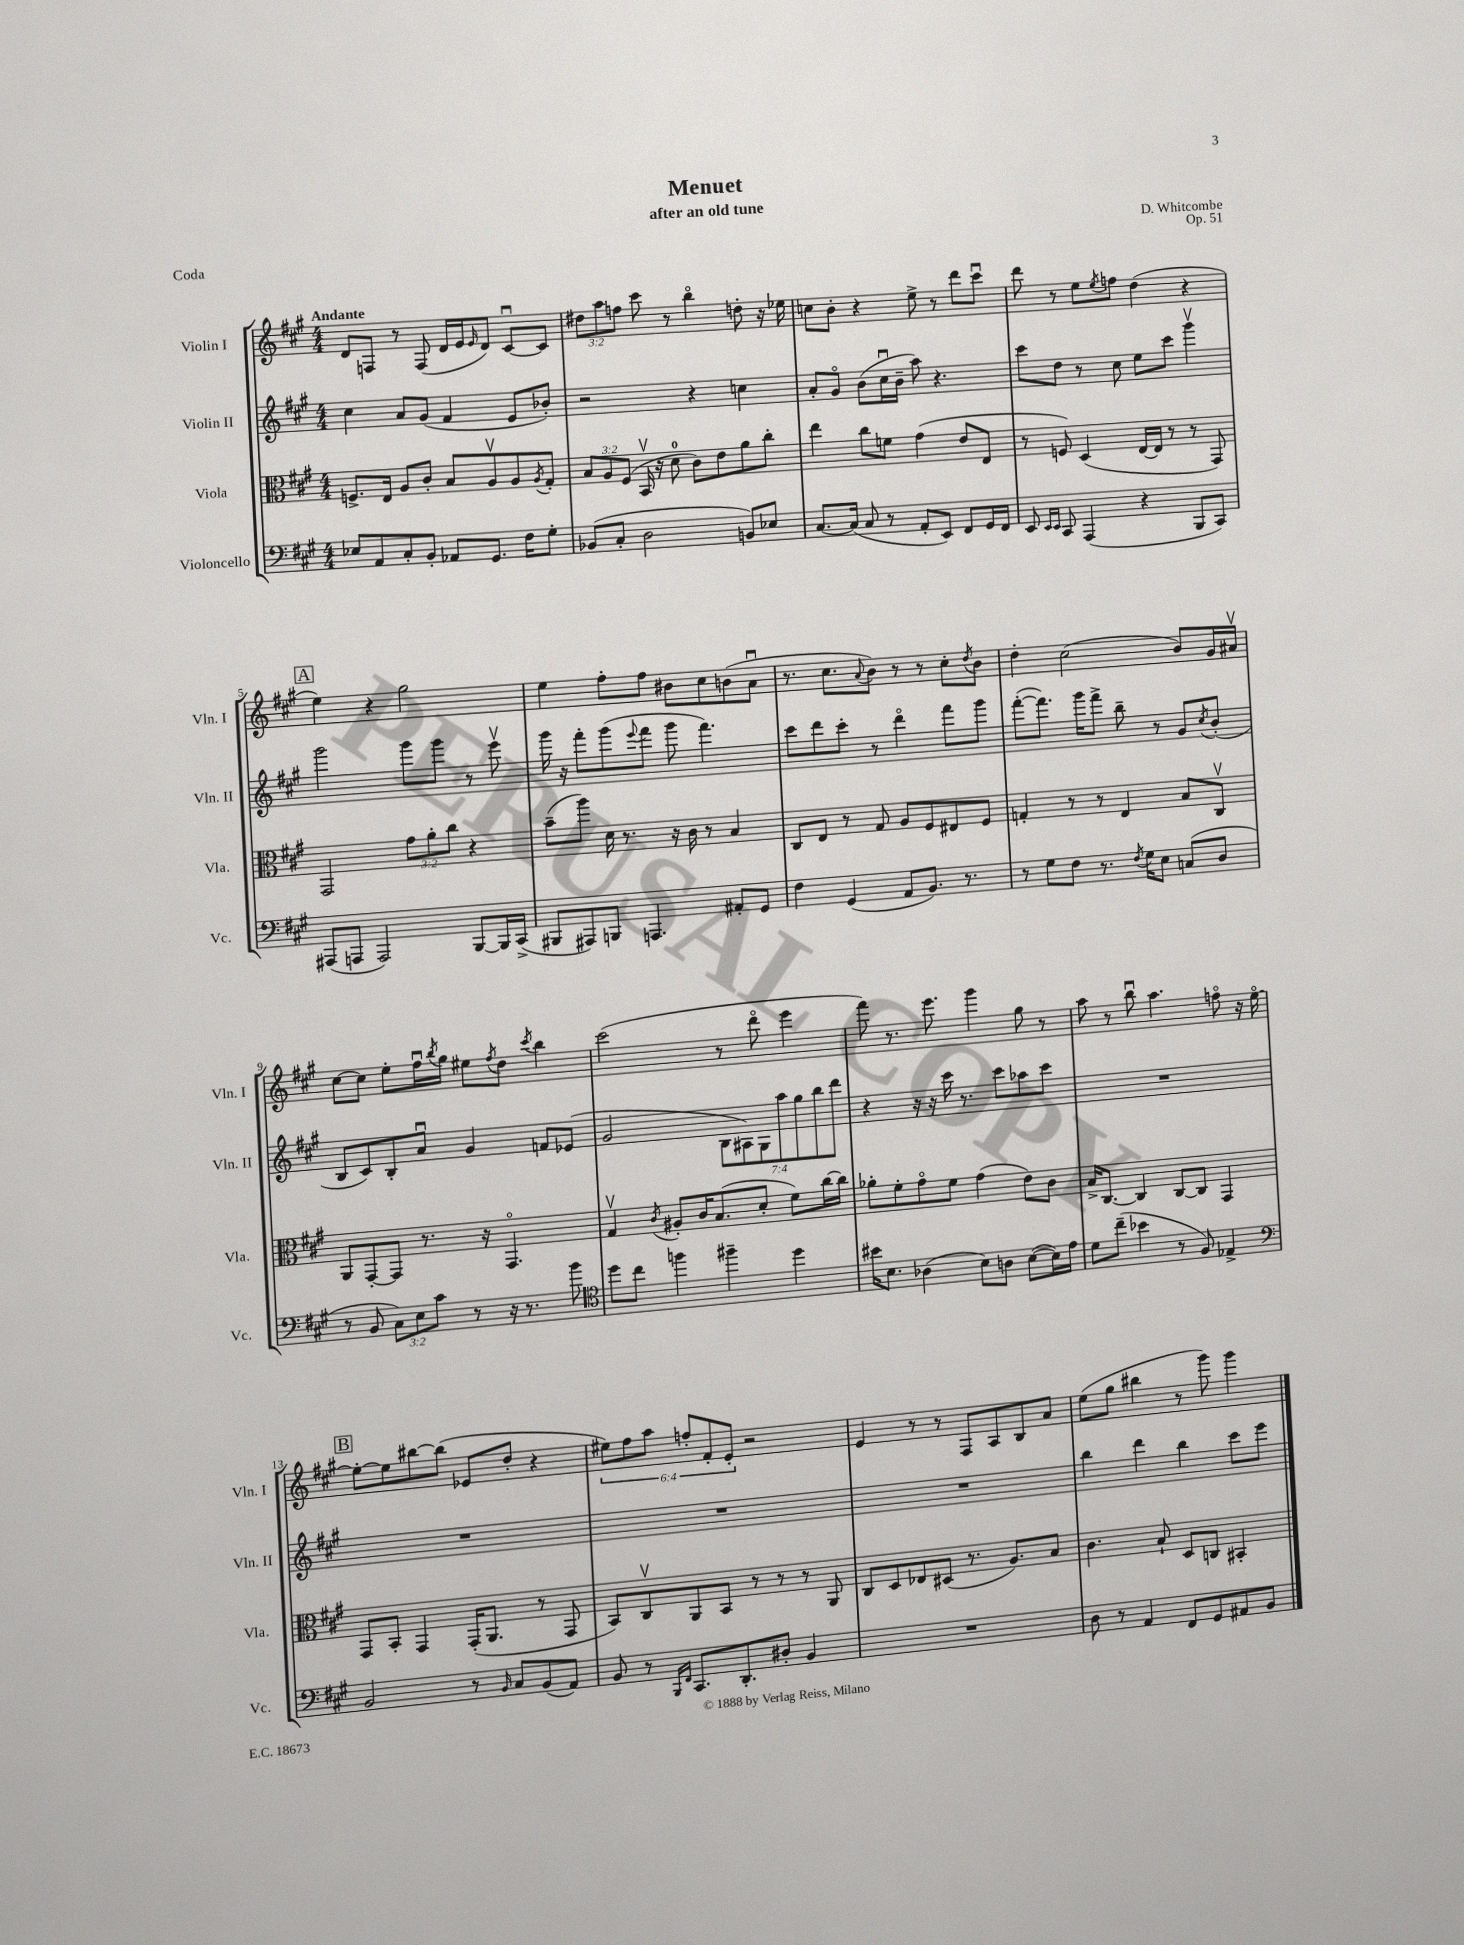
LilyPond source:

\header { title = "Menuet" composer = "D. Whitcombe" subtitle = "after an old tune" opus = "Op. 51" piece = "Coda" }
<<
\new StaffGroup <<
\new Staff = "s0" \with { instrumentName = "Violin I" shortInstrumentName = "Vln. I" } {
    \clef treble \key a \major \numericTimeSignature \time 4/4 \override Staff.TupletNumber.text = #tuplet-number::calc-fraction-text \tempo "Andante"
    d'8 f8 r8 f8( d'16 e'16 \grace { e'16 } d'8) cis'8~\downbow cis'8 |
    \tuplet 3/2 { dis''8 a''8 f''8 } cis'''8 r8 b''4\flageolet d''8-. r16 ees''16 |
    c''8 b'8-. r4 e''8-> r8 d'''8 cis'''8\downbow |
    d'''8 r8 e''8 \acciaccatura { e''8 } f''8 d''4( r4 |
    \mark \markup { \box "A" } e''4) r4 gis''2 |
    e''4 fis''8-. fis''8 bis'8 cis''8 b'8( a'8\downbow |
    r8. cis''8. \appoggiatura { a'8 } b'8) r8 r8 cis''8-. \acciaccatura { d''8 } b'8 |
    d''4-. cis''2( b'8) gis'16 ais'16\upbow |
    cis''8~ cis''8 e''8-. fis''16\downbow \acciaccatura { b''8 } gis''16 eis''8 \acciaccatura { fis''8 } d''8 \acciaccatura { cis'''8 } b''4 |
    cis'''2( r8 d'''8\flageolet e'''4 |
    fis'''8) r8. e'''8. gis'''4 gis''8 r8 |
    a''8 r8 b''8\downbow a''4. f''8\flageolet r16 e''16~\flageolet |
    \mark \markup { \box "B" } e''8~-. e''8 bis''8~ bis''8( ees'8 d''8-. r4 |
    \tuplet 6/4 { eis''8) fis''8 a''8 f''8-. fis'8-. e'8-. } r2 |
    e'4 r8 r8 fis8 a8 b8 a'8 |
    e''8( gis''8 bis''4 r8 gis'''8) gis'''4 \bar "|." |
}
\new Staff = "s1" \with { instrumentName = "Violin II" shortInstrumentName = "Vln. II" } {
    \clef treble \key a \major \numericTimeSignature \time 4/4 \override Staff.TupletNumber.text = #tuplet-number::calc-fraction-text
    cis''4 a'8 gis'8( fis'4 e'8 bes'8-.) |
    r2 r4 c''4 |
    a'8-. gis'8\flageolet b'8( cis''16\downbow b'16-- a''8) r4. |
    cis'''8 d''8 r8 cis''8 e''8 cis'''8 gis'''4\upbow |
    \mark \markup { \box "A" } gis'''2 gis'''8 gis'''8 r8 e'''8\upbow |
    gis'''16 r16 fis'''8-. gis'''8( \appoggiatura { e'''8 } fis'''8 gis'''8 fis'''4.) |
    cis'''8 d'''8 cis'''8-. r8 d'''4\flageolet fis'''8 gis'''8 |
    fis'''8~-.( fis'''8.) gis'''16 fis'''8-> b''8-- r8 gis'8 \acciaccatura { cis''8 } b'8-.( |
    b8 cis'8) b8-. a'8\downbow gis'4 f'8 ees'8( |
    gis'2 \tuplet 7/4 { b8 ais8) gis8 a''8 gis''8 b''8 d'''8 } |
    r4 r16 r16 cis'''16 r8. cis'''8 aes''8 cis'''8 |
    R1 |
    \mark \markup { \box "B" } R1 |
    R1 |
    R1 |
    b''4 d'''4 b''4 cis'''8 e'''8 \bar "|." |
}
\new Staff = "s2" \with { instrumentName = "Viola" shortInstrumentName = "Vla." } {
    \clef alto \key a \major \numericTimeSignature \time 4/4 \override Staff.TupletNumber.text = #tuplet-number::calc-fraction-text
    f8.-> e16 a8 cis'8-. b8 a8\upbow a8 \acciaccatura { a8 } gis8-. |
    \tuplet 3/2 { b8 a8 fis8( } b,16\upbow r16 d'8-0 cis'8) e'8 a'8 cis''8-. |
    e''4 cis''8 f'8 gis'4( e'8 e8 |
    r8 f8) d4( e16~ e16 r8 r8 gis,8) |
    \mark \markup { \box "A" } gis,2 \tuplet 3/2 { gis'8 a'8-. cis''8 } r4 |
    b'8--( a''8) d'16 r8. r16 cis'16 r8 b4 |
    cis8 e8 r8 gis8 a8 fis8 eis8 fis8 |
    g4-. r8 r8 e4 b8 cis8\upbow |
    a,8 gis,8~-. gis,8 r8. r16 gis,4.\flageolet |
    gis4\upbow \acciaccatura { cis'8 } ais8-. cis'16 b8.( d'8-. fis'8) cis''16~ cis''16 |
    aes'8-. fis'8-. gis'8\flageolet fis'8 gis'4( e'8) cis'8 |
    b16-> cis8.~ cis4 cis8~ cis8 gis,4 |
    \mark \markup { \box "B" } gis,8 b,8-. gis,4 gis,16-.( a,8. r8 gis,8 |
    b,8) cis8\upbow a,8 b,8 r8 r8 r8 a,8 |
    cis8 d8 ees8 dis8( r8. a8.) b8 |
    cis'4. b8-! d8 c8 bis,4-. \bar "|." |
}
\new Staff = "s3" \with { instrumentName = "Violoncello" shortInstrumentName = "Vc." } {
    \clef bass \key a \major \numericTimeSignature \time 4/4 \override Staff.TupletNumber.text = #tuplet-number::calc-fraction-text
    ees8 a,8 cis8-. b,8-. aes,8 gis,8. fis16 gis8-. |
    bes,8( cis8-. d2 b,8) ees8 |
    cis8.~ cis16( cis8 r8 a,8-. e,8) fis,8 gis,16 fis,16 |
    e,8 \grace { e,16 e,16 } cis,8 a,,4( r4 b,,8 cis,8) |
    \mark \markup { \box "A" } ais,,8( a,,8 a,,2) b,,8~ b,,16 cis,16->( |
    bis,,8 ais,,8) b,,8 a,,4. ais,8-. gis,8 |
    fis4 gis,4( a,8 b,8.) r8. |
    r8 gis8 fis8 r8. \acciaccatura { fis8 } gis16 e8 c8( d8 |
    r8 b,8 \tuplet 3/2 { cis8) e8 cis'8 } r8 r16 r8. b'8 |
    \clef tenor d''8 cis''8 f''4 fis''4-- d''4 |
    bis'16 b8. aes4( b8) a8 b8~( b16) e'16 |
    d'8 cis''8--( bes'4 r8 fis8) ees4-> |
    \mark \markup { \box "B" } \clef bass b,2 r8 \grace { b,16 } cis8 b,8( a,8) |
    b,8 r8 \grace { b,,16 fis,16 } cis,8. d,8.-. dis8-. b,4 |
    R1 |
    d8 r8 a,4 fis,8 gis,8 ais,8 b,8 \bar "|." |
}
>>
>>
